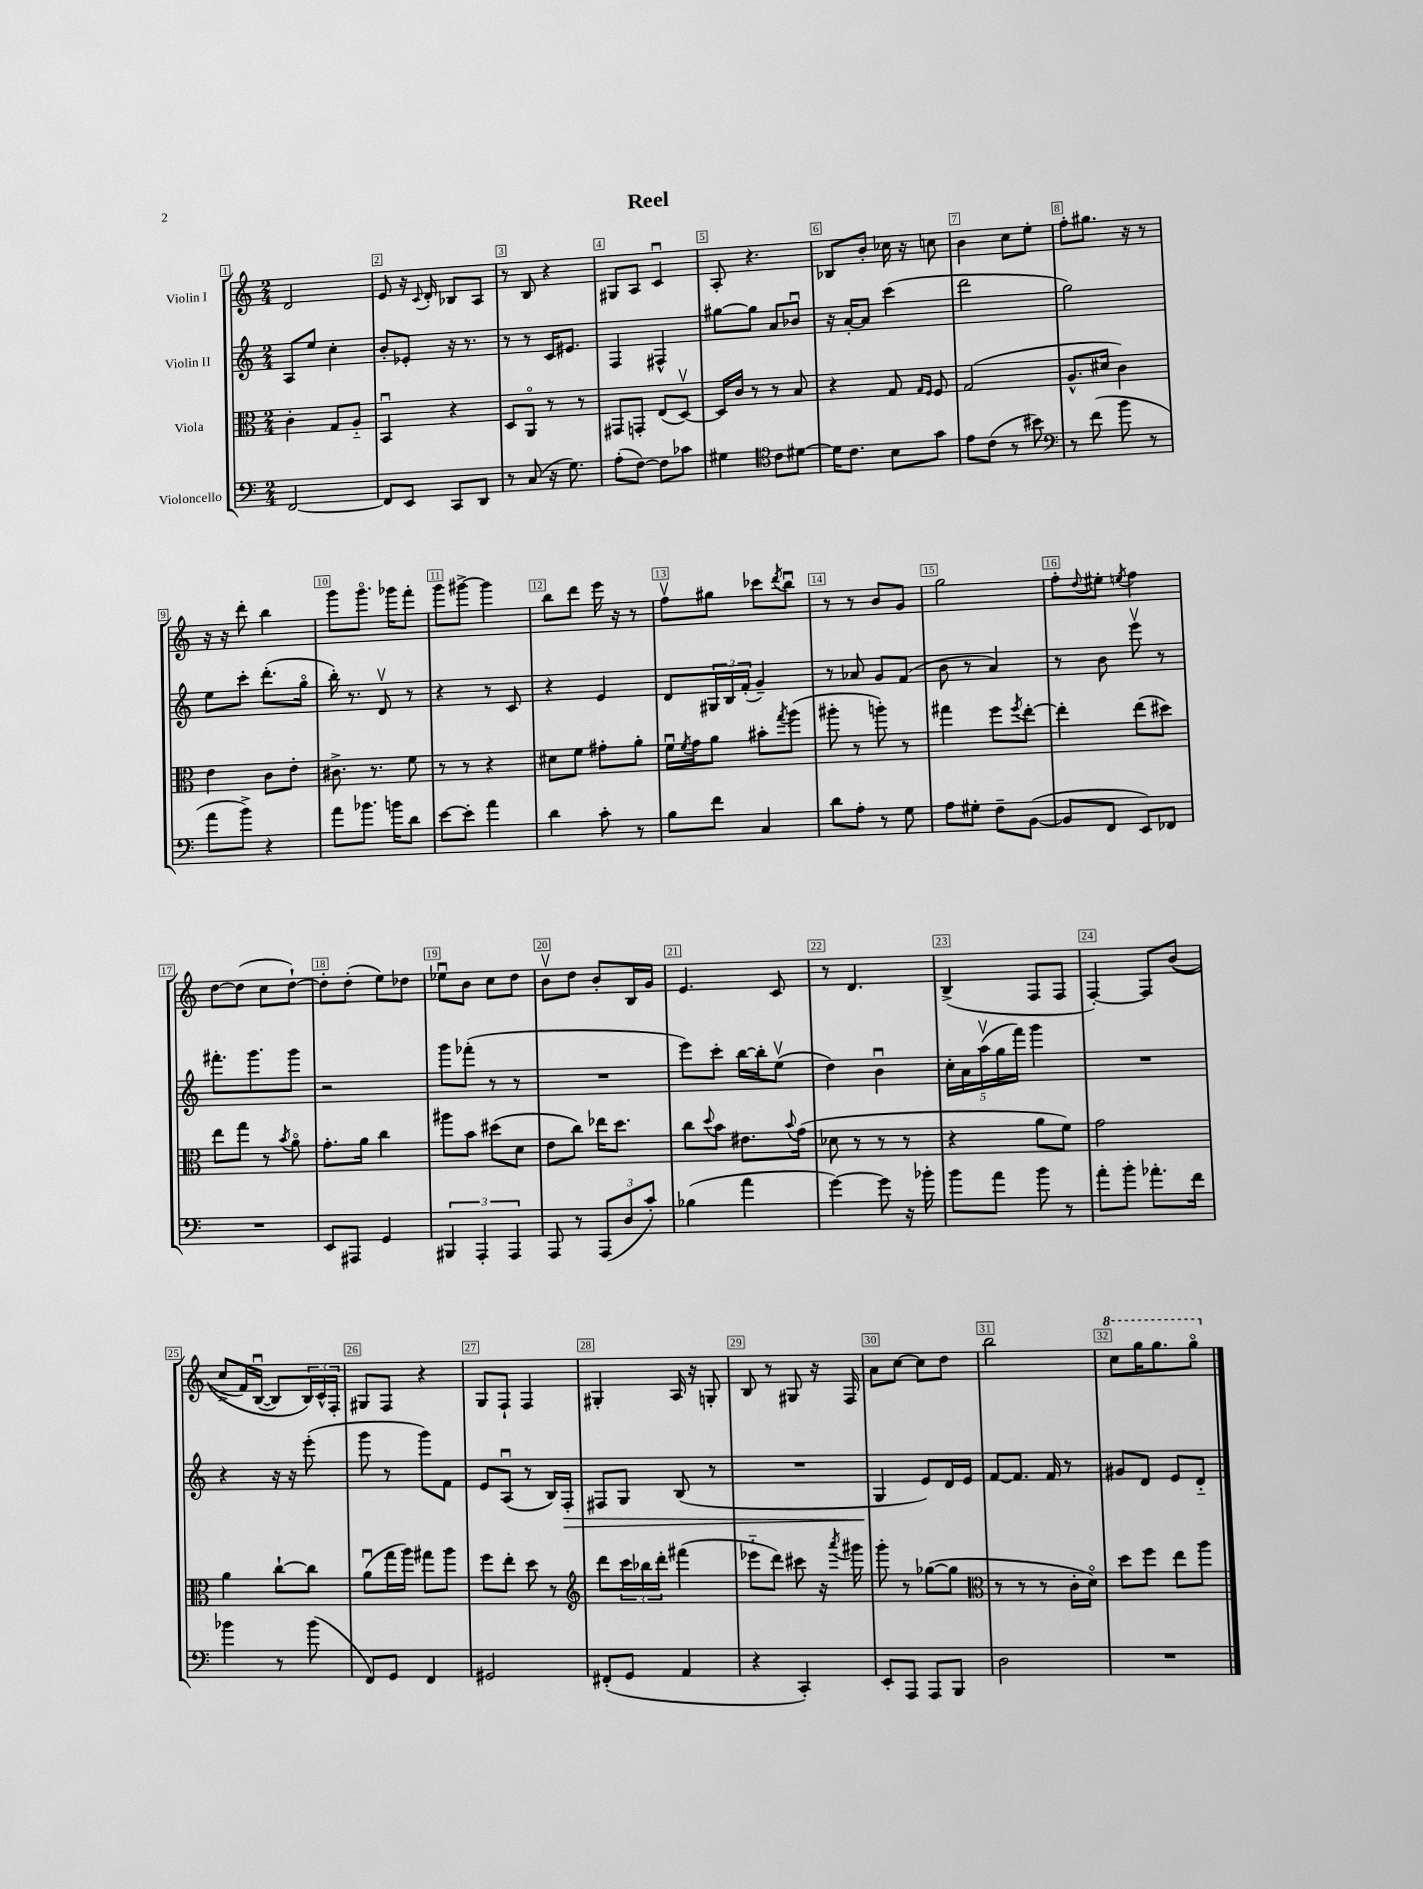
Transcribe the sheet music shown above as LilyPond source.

\header { title = "Reel" }
<<
\new StaffGroup <<
\new Staff = "s0" \with { instrumentName = "Violin I" } {
    \clef treble \key c \major \numericTimeSignature \time 2/4
    d'2 |
    e'8 r16 \appoggiatura { c'8 } d'16-. bes8 a8 |
    r8 b8 r4 |
    gis8 a8 c'4\downbow |
    a8-. r4. |
    bes8 b'8-. ces''16 r16 c''8 |
    b'4 c''8 e''8-. |
    f''8-. gis''8. r16 r8 |
    r16 r16 d'''8-. b''4 |
    g'''8 g'''8.\flageolet ges'''16 f'''8-. |
    g'''8 gis'''8~-> gis'''4 |
    b''8 d'''8 e'''16 r16 r8 |
    f''8\upbow gis''8 ces'''8 \acciaccatura { d'''8 } b''8\downbow |
    r8 r8 b'8 g'8 |
    g''2 |
    f''8-. \appoggiatura { d''8 } eis''8-. \acciaccatura { e''8 } f''4 |
    d''8~ d''8( c''8 d''8~-!) |
    d''8-. d''8-.( e''8) des''8 |
    ees''8\downbow b'8 c''8 d''8 |
    b'8\upbow d''8 b'8-. b16 g'16 |
    e'4. c'8 |
    r8 d'4. |
    b4->( f8 f8 |
    f4~-.) f8 b'8(\( |
    c''8-> f'16) b16~\downbow( b8) \tuplet 3/2 { b16\) c'16-^ f16-. } |
    gis8 f8 r4 |
    g8 f8-! f4 |
    gis4-. a16 r16 g8-. |
    b8 r8 gis8 r16 f16 |
    a'8 c''8~ c''8 d''8 |
    b''2 |
    \ottava #1 c'''8 g'''16 g'''8. g'''8\flageolet \ottava #0 \bar "|." |
}
\new Staff = "s1" \with { instrumentName = "Violin II" } {
    \clef treble \key c \major \numericTimeSignature \time 2/4
    a8 e''8 c''4-. |
    b'8-. ees'8-. r16 r8. |
    r8 r8 c'16 eis'8. |
    f4 fis4-^ |
    gis''8~ gis''8 a'8 bes'8\downbow |
    r16 a'16~-. a'8 c'''4( |
    d'''2 |
    g''2) |
    e''8 c'''8-. d'''8.-.( g''16\flageolet |
    b''16-.) r8. d'8\upbow r8 |
    r4 r8 c'8 |
    r4 e'4 |
    d'8 \tuplet 3/2 { gis16 b16 f'16-.( } g'4--) |
    r8 aes'8 g'8 f'8( |
    b'8 r8 a'4) |
    r8 b'8 e'''8\upbow r8 |
    fis'''8.-. g'''8. g'''8 |
    r2 |
    g'''8 fes'''8-.( r8 r8 |
    R2 |
    e'''8) c'''8-. b''16~ b''16-. e''8\upbow( |
    d''4) b'4\downbow |
    \tuplet 5/4 { c''16-. a'16 a''16\upbow( g''16 f'''16) } g'''4 |
    R2 |
    r4 r16 r16 e'''8-.( |
    g'''8 r8 g'''8) f'8 |
    e'8 a8\downbow( r8 b16) f16-.\> |
    fis8 g8 b8( r8 |
    R2 |
    g4\! e'8) d'16 e'16 |
    f'8~ f'8. f'16 r8 |
    gis'8 d'8 e'8 d'8-_ \bar "|." |
}
\new Staff = "s2" \with { instrumentName = "Viola" } {
    \clef alto \key c \major \numericTimeSignature \time 2/4
    c'4-. g8 a8-_ |
    b,4\downbow r4 |
    d8 a,8\flageolet r8 r8 |
    gis,8 g,8-. e8( d8~\upbow) |
    d16 c'16 r8 r8 b8 |
    r4 g8 \grace { g16 f16 } f8 |
    g2( |
    a8.-^ dis'16 c'4) |
    e'4 c'8 e'8-. |
    cis'8.-> r8. f'8 |
    r8 r8 r4 |
    dis'8 f'8 gis'8-. a'8-. |
    f'16\downbow \acciaccatura { f'8 } g'16 a'8 bis'8-. \acciaccatura { g''8 } a''8( |
    ais''8-. r8 a''8-.) r8 |
    gis''4 f''8 \acciaccatura { f''8 } e''8~-. |
    e''4-. e''8( dis''8) |
    e''8 g''8 r8 \acciaccatura { b'8 } a'8\flageolet |
    g'8.-. a'16 c''4 |
    ais''8 b'8 dis''8( d'8 |
    e'8 c''8) ees''16 d''8. |
    c''8 \appoggiatura { d''8 } b'8 eis'8. \appoggiatura { b'8 } g'16( |
    des'8 r8 r8 r8 |
    r4 a'8 f'8) |
    g'2 |
    a'4 c''8~-! c''8 |
    a'8\downbow( g''16 a''16) gis''8 a''8 |
    f''8 e''8-. d''8 r8 |
    \clef treble d'''8 \tuplet 3/2 { c'''16 bes''16 d'''16-. } fis'''4( |
    ees'''8-_ d'''8) cis'''8 r16 \acciaccatura { a'''8 } gis'''16 |
    g'''8-. r8 ges''8~( ges''8 |
    \clef alto r8 r8 r8 c'16-. d'16\flageolet) |
    d''8 f''8 e''8 a''8 \bar "|." |
}
\new Staff = "s3" \with { instrumentName = "Violoncello" } {
    \clef bass \key c \major \numericTimeSignature \time 2/4
    f,2~ |
    f,8 e,8 c,8 d,8 |
    r8 c8( r16 g8.) |
    a8-.( f8~) f8 ces'8 |
    gis4 \clef tenor c'8 dis'8~ |
    dis'16 c'8. b8 g'8 |
    e'8 c'8( r8 bis'8) |
    \clef bass r8 f'8( b'8 r8 |
    a'8 b'8->) r4 |
    a'8 bes'8. b'16 d'8 |
    e'8~ e'8-. a'4 |
    d'4 c'8-. r8 |
    b8 f'8 c4 |
    d'8 a8-. r8 g8 |
    a8 gis8-. f8-- b,8~( |
    b,8 f,8 e,8) fes,8 |
    R2 |
    e,8 ais,,8 g,4 |
    \tuplet 3/2 { bis,,4 a,,4-. a,,4 } |
    a,,8 r8 \tuplet 3/2 { a,,8( d8 c'8-.) } |
    bes4( a'4 |
    g'4~) g'8 r16 bes'16-. |
    b'8 a'8 b'8 r8 |
    a'8-. b'8-. aes'8.-. f'16 |
    bes'4 r8 bes'8( |
    f,8) g,8 f,4 |
    gis,2 |
    fis,8-.( g,8 a,4 |
    r4 c,4-.) |
    e,8-. a,,8 a,,8 b,,8 |
    d2 |
    R2 \bar "|." |
}
>>
>>
\layout { \context { \Score \override BarNumber.break-visibility = ##(#f #t #t) barNumberVisibility = #all-bar-numbers-visible \override BarNumber.stencil = #(make-stencil-boxer 0.1 0.3 ly:text-interface::print) } }
